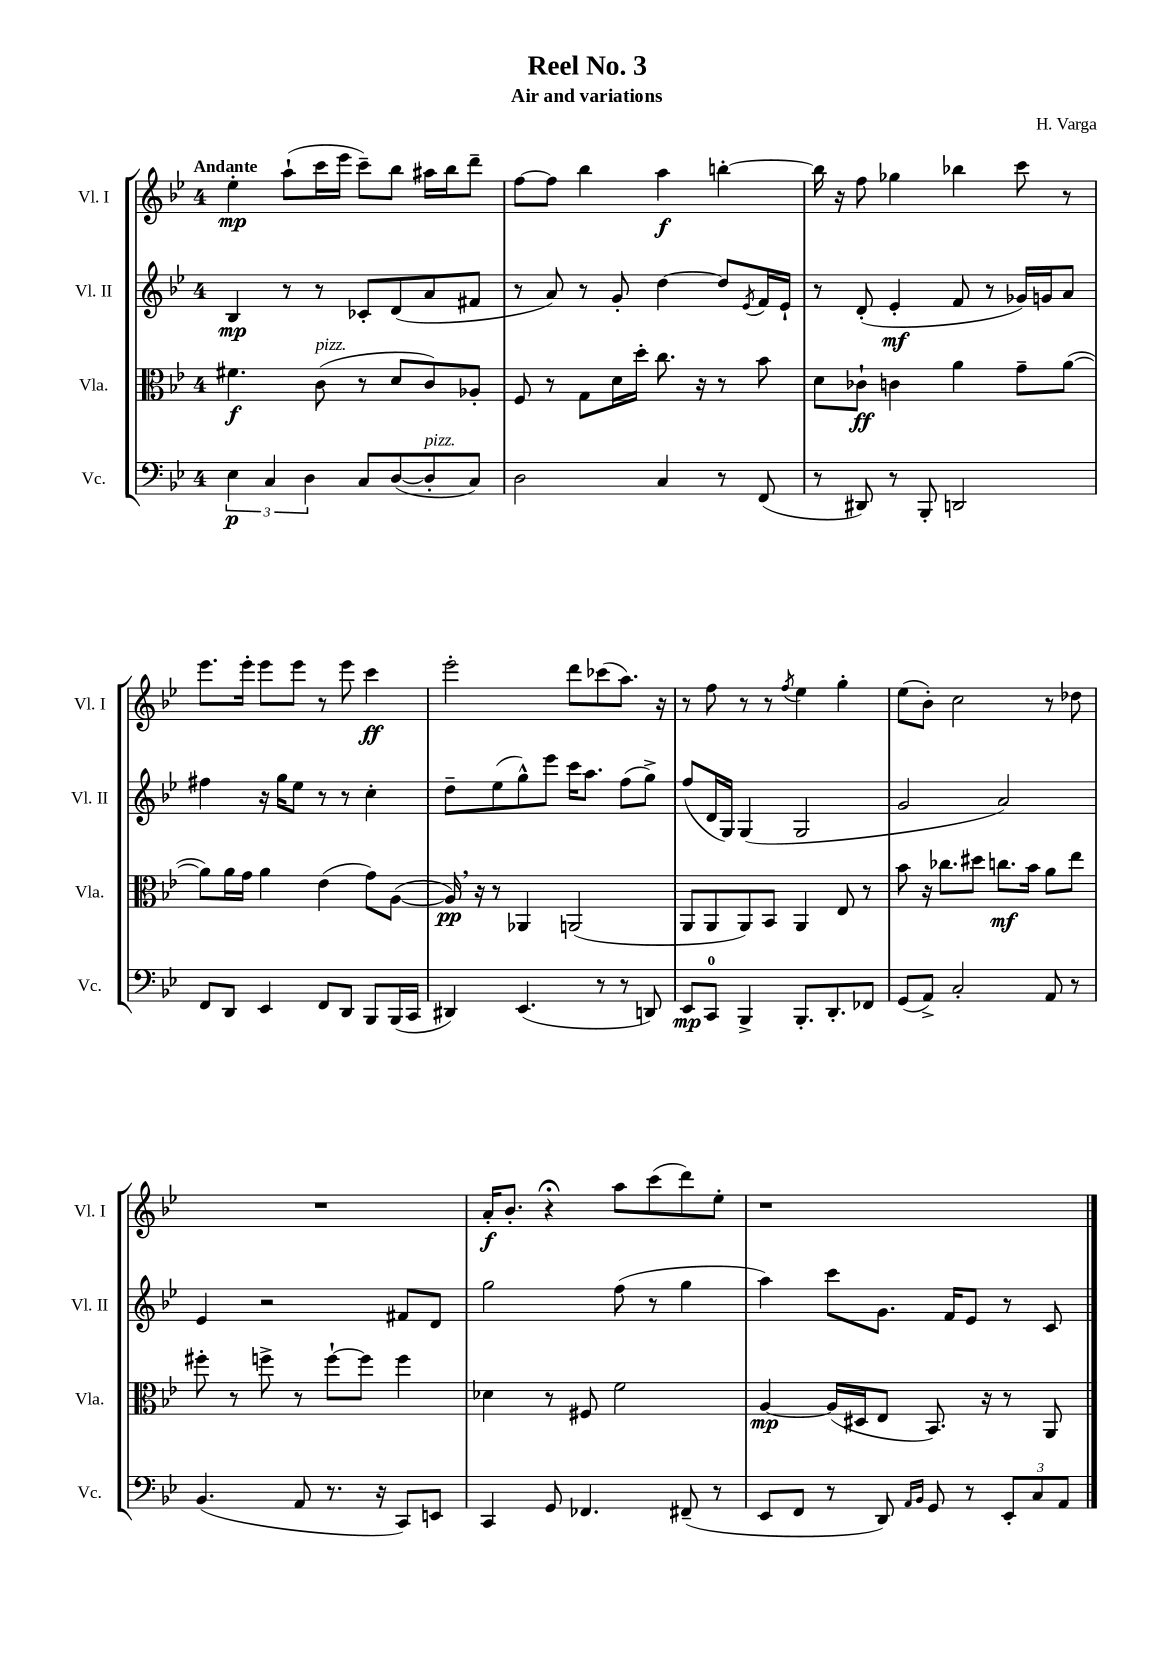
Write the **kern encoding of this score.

**kern	**dynam	**kern	**dynam	**kern	**dynam	**kern	**dynam
*part4	*part4	*part3	*part3	*part2	*part2	*part1	*part1
*staff4	*staff4	*staff3	*staff3	*staff2	*staff2	*staff1	*staff1
*I"Vc.	*	*I"Vla.	*	*I"Vl. II	*	*I"Vl. I	*
*I'Vc.	*	*I'Vla.	*	*I'Vl. II	*	*I'Vl. I	*
*clefF4	*	*clefC3	*	*clefG2	*	*clefG2	*
*k[b-e-]	*	*k[b-e-]	*	*k[b-e-]	*	*k[b-e-]	*
*M4/4	*	*M4/4	*	*M4/4	*	*M4/4	*
=1	=1	=1	=1	=1	=1	=1	=1
!	!	!	!	!	!	!LO:TX:a:B:t=Andante	!
6E-\	p	4.f#X\	f	4B-/	mp	4ee-'\	mp
6C/	.	.	.	.	.	.	.
.	.	.	.	8r	.	(8aa`\L	.
6D\	.	.	.	.	.	.	.
!	!	!LO:TX:a:i:t=pizz.	!	!	!	!	!
.	.	(8c\	.	8r	.	16ccc\L	.
.	.	.	.	.	.	16eee-\JJ	.
8C/L	.	8r	.	8c-X'/L	.	8ccc~\L)	.
([8D/	.	8d/L	.	(8d/	.	8bb-\J	.
!LO:TX:a:i:t=pizz.	!	!	!	!	!	!	!
8D'/]	.	8c/)	.	8a/	.	16aa#X\LL	.
.	.	.	.	.	.	16bb-\J	.
8C/J)	.	8A-X'/J	.	8f#X/J	.	8ddd~\J	.
=2	=2	=2	=2	=2	=2	=2	=2
2D\	.	8F/	.	8r	.	[8ff\L	.
.	.	8r	.	8a/)	.	8ff\J]	.
.	.	8G\L	.	8r	.	4bb-\	.
.	.	16d\L	.	8g'/	.	.	.
.	.	16dd'\JJ	.	.	.	.	.
4C/	.	8.cc\	.	[4dd\	.	4aa\	f
.	.	16r	.	.	.	.	.
8r	.	8r	.	8dd/L]	.	[4bbn'\	.
.	.	.	.	8qe-/	.	.	.
(8FF/	.	8b-\	.	16f/L	.	.	.
.	.	.	.	16e-`/JJ	.	.	.
=3	=3	=3	=3	=3	=3	=3	=3
8r	.	8d\L	.	8r	.	16bb\]	.
.	.	.	.	.	.	16r	.
8DD#X/)	.	8c-X`\J	ff	(8d'/	.	8ff\	.
8r	.	4cn\	.	4e-'/	mf	4gg-X\	.
8BBB-'/	.	.	.	.	.	.	.
2DDn/	.	4a\	.	8f/	.	4bb-X\	.
.	.	.	.	8r	.	.	.
.	.	8g~\L	.	16g-X/LL)	.	8ccc\	.
.	.	.	.	16gn/J	.	.	.
.	.	([8a\J	.	8a/J	.	8r	.
!!LO:LB:g=z
=4	=4	=4	=4	=4	=4	=4	=4
8FF/L	.	8a\L])	.	4ff#X\	.	8.eee-\L	.
8DD/J	.	16a\L	.	.	.	.	.
.	.	16g\JJ	.	.	.	16eee-'\Jk	.
4EE-/	.	4a\	.	16r	.	8eee-\L	.
.	.	.	.	16gg\KL	.	.	.
.	.	.	.	8ee-\J	.	8eee-\J	.
8FF/L	.	(4e-\	.	8r	.	8r	.
8DD/J	.	.	.	8r	.	8eee-\	.
8BBB-/L	.	8g\L)	.	4cc'\	.	4ccc\	ff
(16BBB-/L	.	([8A\J	.	.	.	.	.
16CC/JJ	.	.	.	.	.	.	.
=5	=5	=5	=5	=5	=5	=5	=5
4DD#X/)	.	16A,/])	pp	8dd~\L	.	2eee-'\	.
.	.	16r	.	.	.	.	.
.	.	8r	.	(8ee-\	.	.	.
(4.EE-/	.	4AA-X/	.	8gg^^\)	.	.	.
.	.	.	.	8eee-\J	.	.	.
.	.	(2AAn/	.	16ccc\KL	.	8ddd\L	.
.	.	.	.	8.aa\J	.	.	.
8r	.	.	.	.	.	(8ccc-X\	.
8r	.	.	.	(8ff\L	.	8.aa\J)	.
8DDn/)	.	.	.	8gg^\J)	.	.	.
.	.	.	.	.	.	16r	.
=6	=6	=6	=6	=6	=6	=6	=6
8EE-/L	mp	8AA/L	.	(8ff/L	.	8r	.
8CC/J	.	8AA/	.	16d/L	.	8ff\	.
.	.	.	.	16G/JJ)	.	.	.
4BBB-^/	.	8AA/)	.	(4G/	.	8r	.
.	.	8BB-/J	.	.	.	8r	.
.	.	.	.	.	.	8qff/	.
8.BBB-'/L	.	4AA/	.	2G/	.	4ee-\	.
8.DD'/	.	.	.	.	.	.	.
.	.	8E-/	.	.	.	4gg'\	.
8FF-X/J	.	8r	.	.	.	.	.
=7	=7	=7	=7	=7	=7	=7	=7
(8GG/L	.	8b-\	.	2g/	.	(8ee-\L	.
8AA^/J)	.	16r	.	.	.	8b-'\J)	.
.	.	8.cc-X\L	.	.	.	.	.
2C'/	.	.	.	.	.	2cc\	.
.	.	8dd#X\J	.	.	.	.	.
.	.	8.ccn\L	mf	2a/)	.	.	.
.	.	16b-\Jk	.	.	.	.	.
8AA/	.	8a\L	.	.	.	8r	.
8r	.	8ee-\J	.	.	.	8dd-X\	.
!!LO:LB:g=z
=8	=8	=8	=8	=8	=8	=8	=8
(4.BB-/	.	8ff#X'\	.	4e-/	.	1r	.
.	.	8r	.	.	.	.	.
.	.	8ffn^\	.	2r	.	.	.
8AA/	.	8r	.	.	.	.	.
8.r	.	[8ff`\L	.	.	.	.	.
.	.	8ff\J]	.	.	.	.	.
16r	.	.	.	.	.	.	.
8CC/L)	.	4ff\	.	8f#X/L	.	.	.
8EEn/J	.	.	.	8d/J	.	.	.
=9	=9	=9	=9	=9	=9	=9	=9
4CC/	.	4d-X\	.	2gg\	.	16a'/KL	f
.	.	.	.	.	.	8.b-'/J	.
8GG/	.	8r	.	.	.	4r;<	.
4.FF-X/	.	8F#X/	.	.	.	.	.
.	.	2f\	.	(8ff\	.	8aa\L	.
.	.	.	.	8r	.	(8ccc\	.
(8FF#X~/	.	.	.	4gg\	.	8ddd\)	.
8r	.	.	.	.	.	8ee-'\J	.
=10	=10	=10	=10	=10	=10	=10	=10
8EE-/L	.	[4A/	mp	4aa\)	.	1r	.
8FF/J	.	.	.	.	.	.	.
8r	.	(16A/LL]	.	8ccc\L	.	.	.
.	.	16D#X/J	.	.	.	.	.
8DD/)	.	8E-/J	.	8.g\J	.	.	.
16qqAA/LL	.	.	.	.	.	.	.
16qqBB-/JJ	.	.	.	.	.	.	.
8GG/	.	8.BB-/)	.	.	.	.	.
.	.	.	.	16f/KL	.	.	.
8r	.	.	.	8e-/J	.	.	.
.	.	16r	.	.	.	.	.
12EE-'/L	.	8r	.	8r	.	.	.
12C/	.	.	.	.	.	.	.
.	.	8AA/	.	8c/	.	.	.
12AA/J	.	.	.	.	.	.	.
==	==	==	==	==	==	==	==
*-	*-	*-	*-	*-	*-	*-	*-
